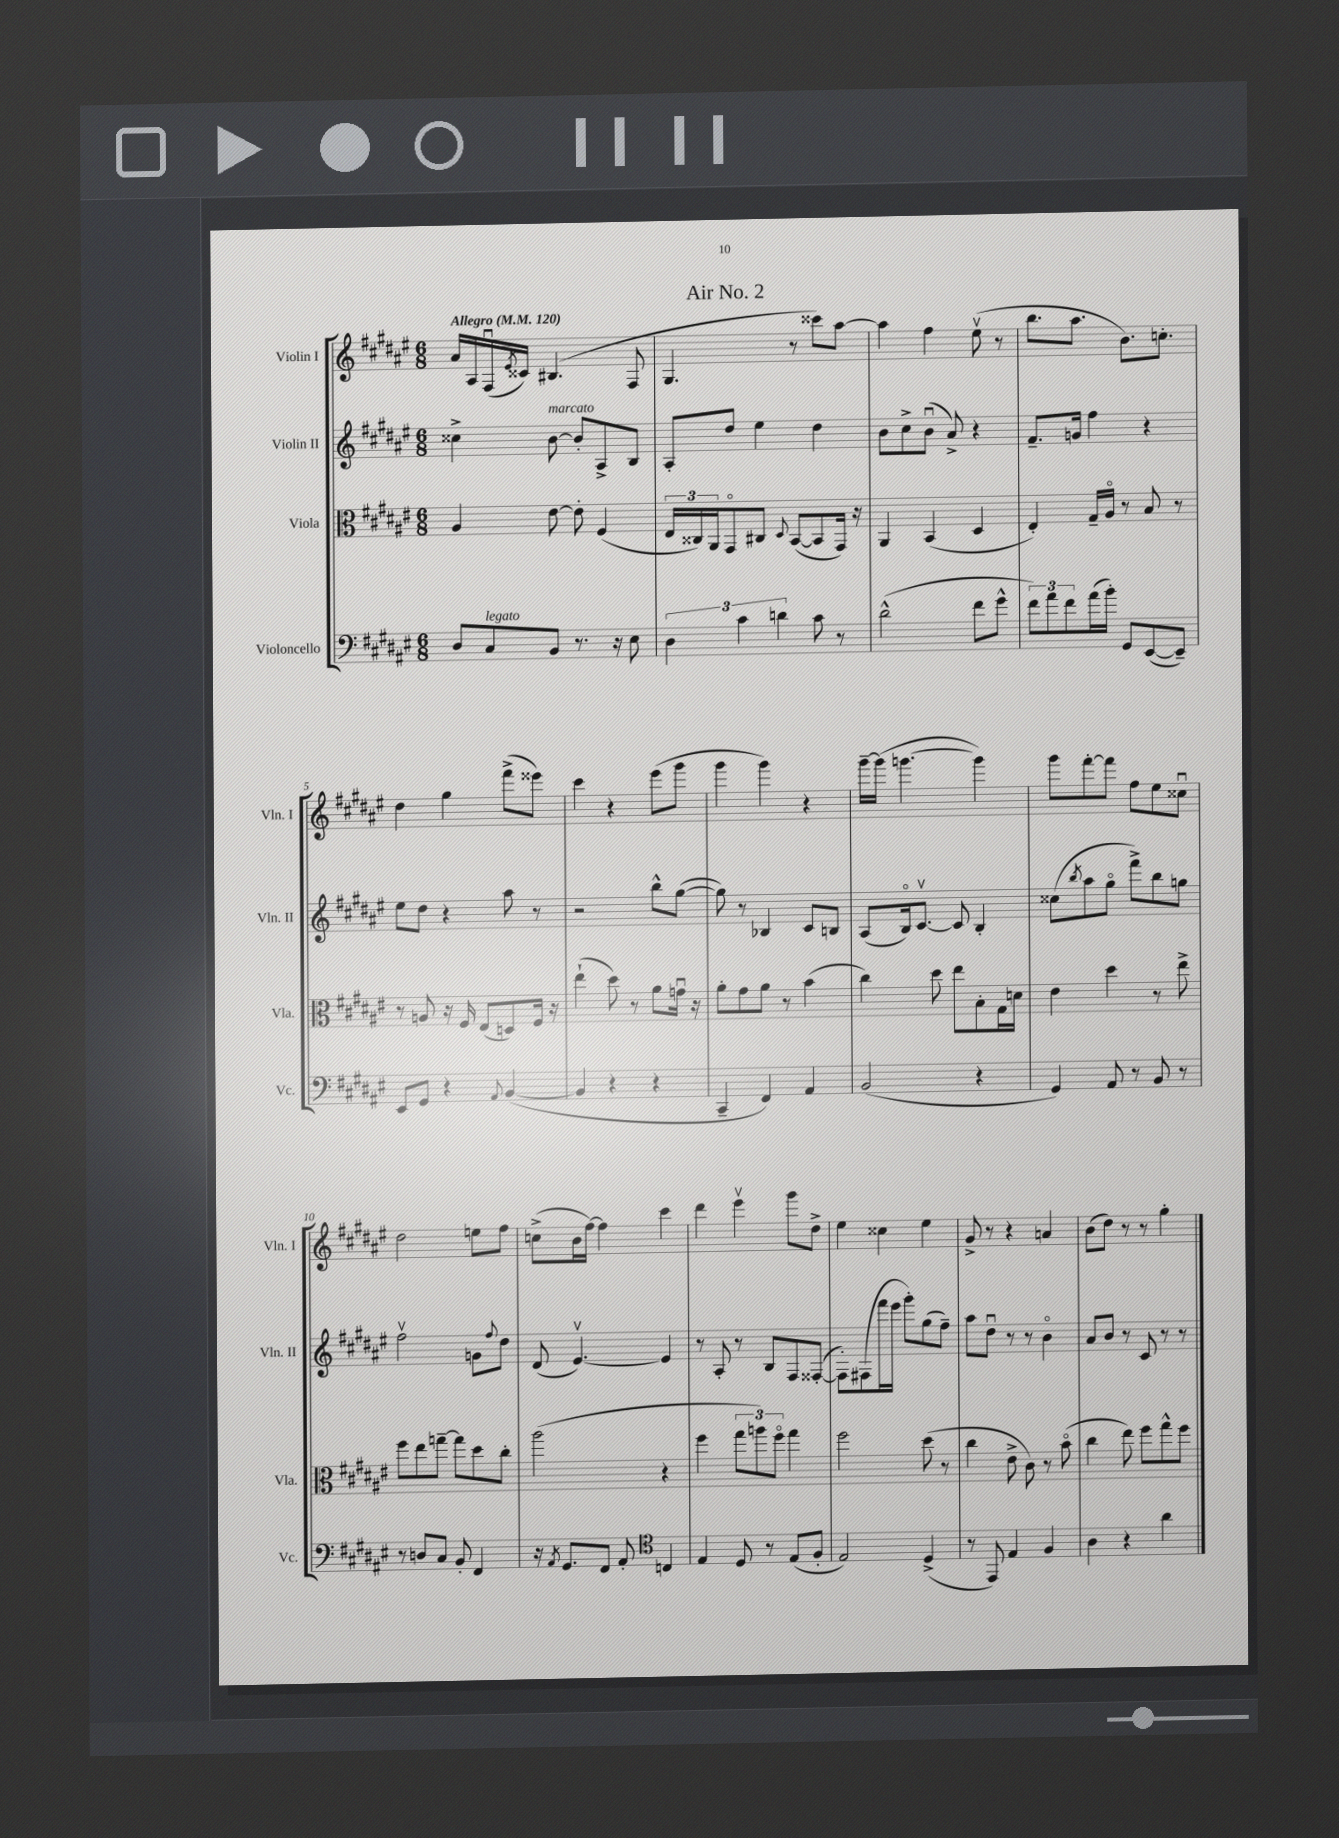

**kern	**kern	**kern	**kern
*staff4	*staff3	*staff2	*staff1
*clefF4	*clefC3	*clefG2	*clefG2
*k[f#c#g#d#a#e#]	*k[f#c#g#d#a#e#]	*k[f#c#g#d#a#e#]	*k[f#c#g#d#a#e#]
*M6/8	*M6/8	*M6/8	*M6/8
*MM120	*MM120	*MM120	*MM120
8D#	4A#	4cc##^	16a#
.	.	.	16A#
8C#	.	.	(16F#u
.	.	.	8qe#
.	.	.	16c##)
8BB	[8e#	[8b	(4.B#
8.r	8e#']	8b']	.
.	(4F#	8A#^	.
16r	.	.	.
8E#	.	8B	8F#
=	=	=	=
6D#	24E#	8A#'	4.G#
.	24C##)	.	.
.	24AA#	.	.
.	8GG#o	8dd#	.
6c#	.	.	.
.	8C#	4ee#	.
6d	.	.	.
.	8qqD#	.	.
.	([8BB	.	8r
8c#	8BB]	4dd#	8ccc##)
8r	16GG#)	.	[8aa#
.	16r	.	.
=	=	=	=
(2d#^^	4AA#	8b	4aa#]
.	.	8cc#^	.
.	(4BB	(8bu	4ff#
.	.	8a#^)	.
8f#	4D#	4r	(8ee#v
8g#^^	.	.	8r
=	=	=	=
12f#)	4E#')	8.f#~	8.bb
12a#	.	.	.
12f#	.	.	.
.	.	16g	8.aa#
(16a#	16G#~	4ff#	.
16b')	16A#o	.	.
8GG#	8r	.	8.b)
([8EE#	8B	4r	.
.	.	.	8.cc'
8EE#~])	8r	.	.
=	=	=	=
8EE#	8r	8ee#	4dd#
8GG#	8A	8dd#	.
4r	16r	4r	4gg#
.	16F#	.	.
.	(8E#	.	.
8qqAA#	.	.	.
([4BB	8D)	8aa#	(8fff#^
.	16F#	8r	8eee##)
.	16r	.	.
=	=	=	=
4BB]	(4ee#`	2r	4ccc#
4r	8dd#)	.	4r
.	8r	.	.
4r	8a#	8bb^^	(8eee#
.	16gu	([8gg#	8ggg#
.	16r	.	.
=	=	=	=
4CC#~	8a#'	8gg#])	4ggg#
.	8g#	8r	.
4FF#)	8a#	4B-	4ggg#)
.	8r	.	.
4AA#	(4b	8c#	4r
.	.	8B	.
=	=	=	=
(2BB	4cc#)	(8A#	[16ggg#~
.	.	.	(16ggg#]
.	.	16Bo)	[4.ggg
.	.	[8.c#v	.
.	8dd#	.	.
.	8ee#	8c#]	.
4r	8B'	4B'	4ggg])
.	16G#	.	.
.	16d	.	.
=	=	=	=
4GG#)	4e#	(8cc##	8ggg#
.	.	8qbb	.
.	.	8aa#	[8fff#'
8AA#	4dd#	8gg#o	8fff#]
8r	.	8fff#^)	8ff#
8BB	8r	8bb	8ee#
8r	8ee#^	8gg	8cc##u
=	=	=	=
8r	8ff#	2ff#v	2dd#
8D	8ee#	.	.
8C#	[8gg~	.	.
8BB'	8gg]	.	.
4FF#	8dd#	8g	8ee
.	.	8qqff#	.
.	8cc#'	8dd#	8ff#
=	=	=	=
16r	(2aa#	(8d#	(8cc^
8qAA#	.	.	.
8.GG#	.	.	.
.	.	[4.e#v)	16b
.	.	.	[16ff#)
8FF#	.	.	4ff#]
8AA#'	.	.	.
*clefC4	*	*	*
4C	4r	4e#]	4ccc#
=	=	=	=
4E#	4ff#	8r	4ddd#
.	.	8A#'	.
8D#	12gg#	8r	4eee#v
.	12aa)	.	.
8r	.	8B	.
.	12ff#o	.	.
(8E#	4gg#	8F#	8ggg#
8F#'	.	([8F##'	8dd#^
=	=	=	=
2E#)	2ff#	8F##'])	4ee#
.	.	(8F#	.
.	.	16fff#	4cc##
.	.	16eee#	.
.	.	8ggg#')	.
(4D#^	(8dd#	(8gg#	4ee#
.	8r	8ff#~)	.
=	=	=	=
8r	4cc#	8aa#	8g#^
8EE#)	.	8dd#u	8r
4E#	8e#^	8r	4r
.	8c#)	8r	.
4F#	8r	4bo	4a
.	(8bo	.	.
=	=	=	=
4A#	4cc#	8a#	(8b
.	.	8b	8dd#)
4r	8ee#)	8r	8r
.	8ff#	8c#	8r
4a#	8gg#^^	8r	4gg#'
.	8ff#	8r	.
==	==	==	==
*-	*-	*-	*-
